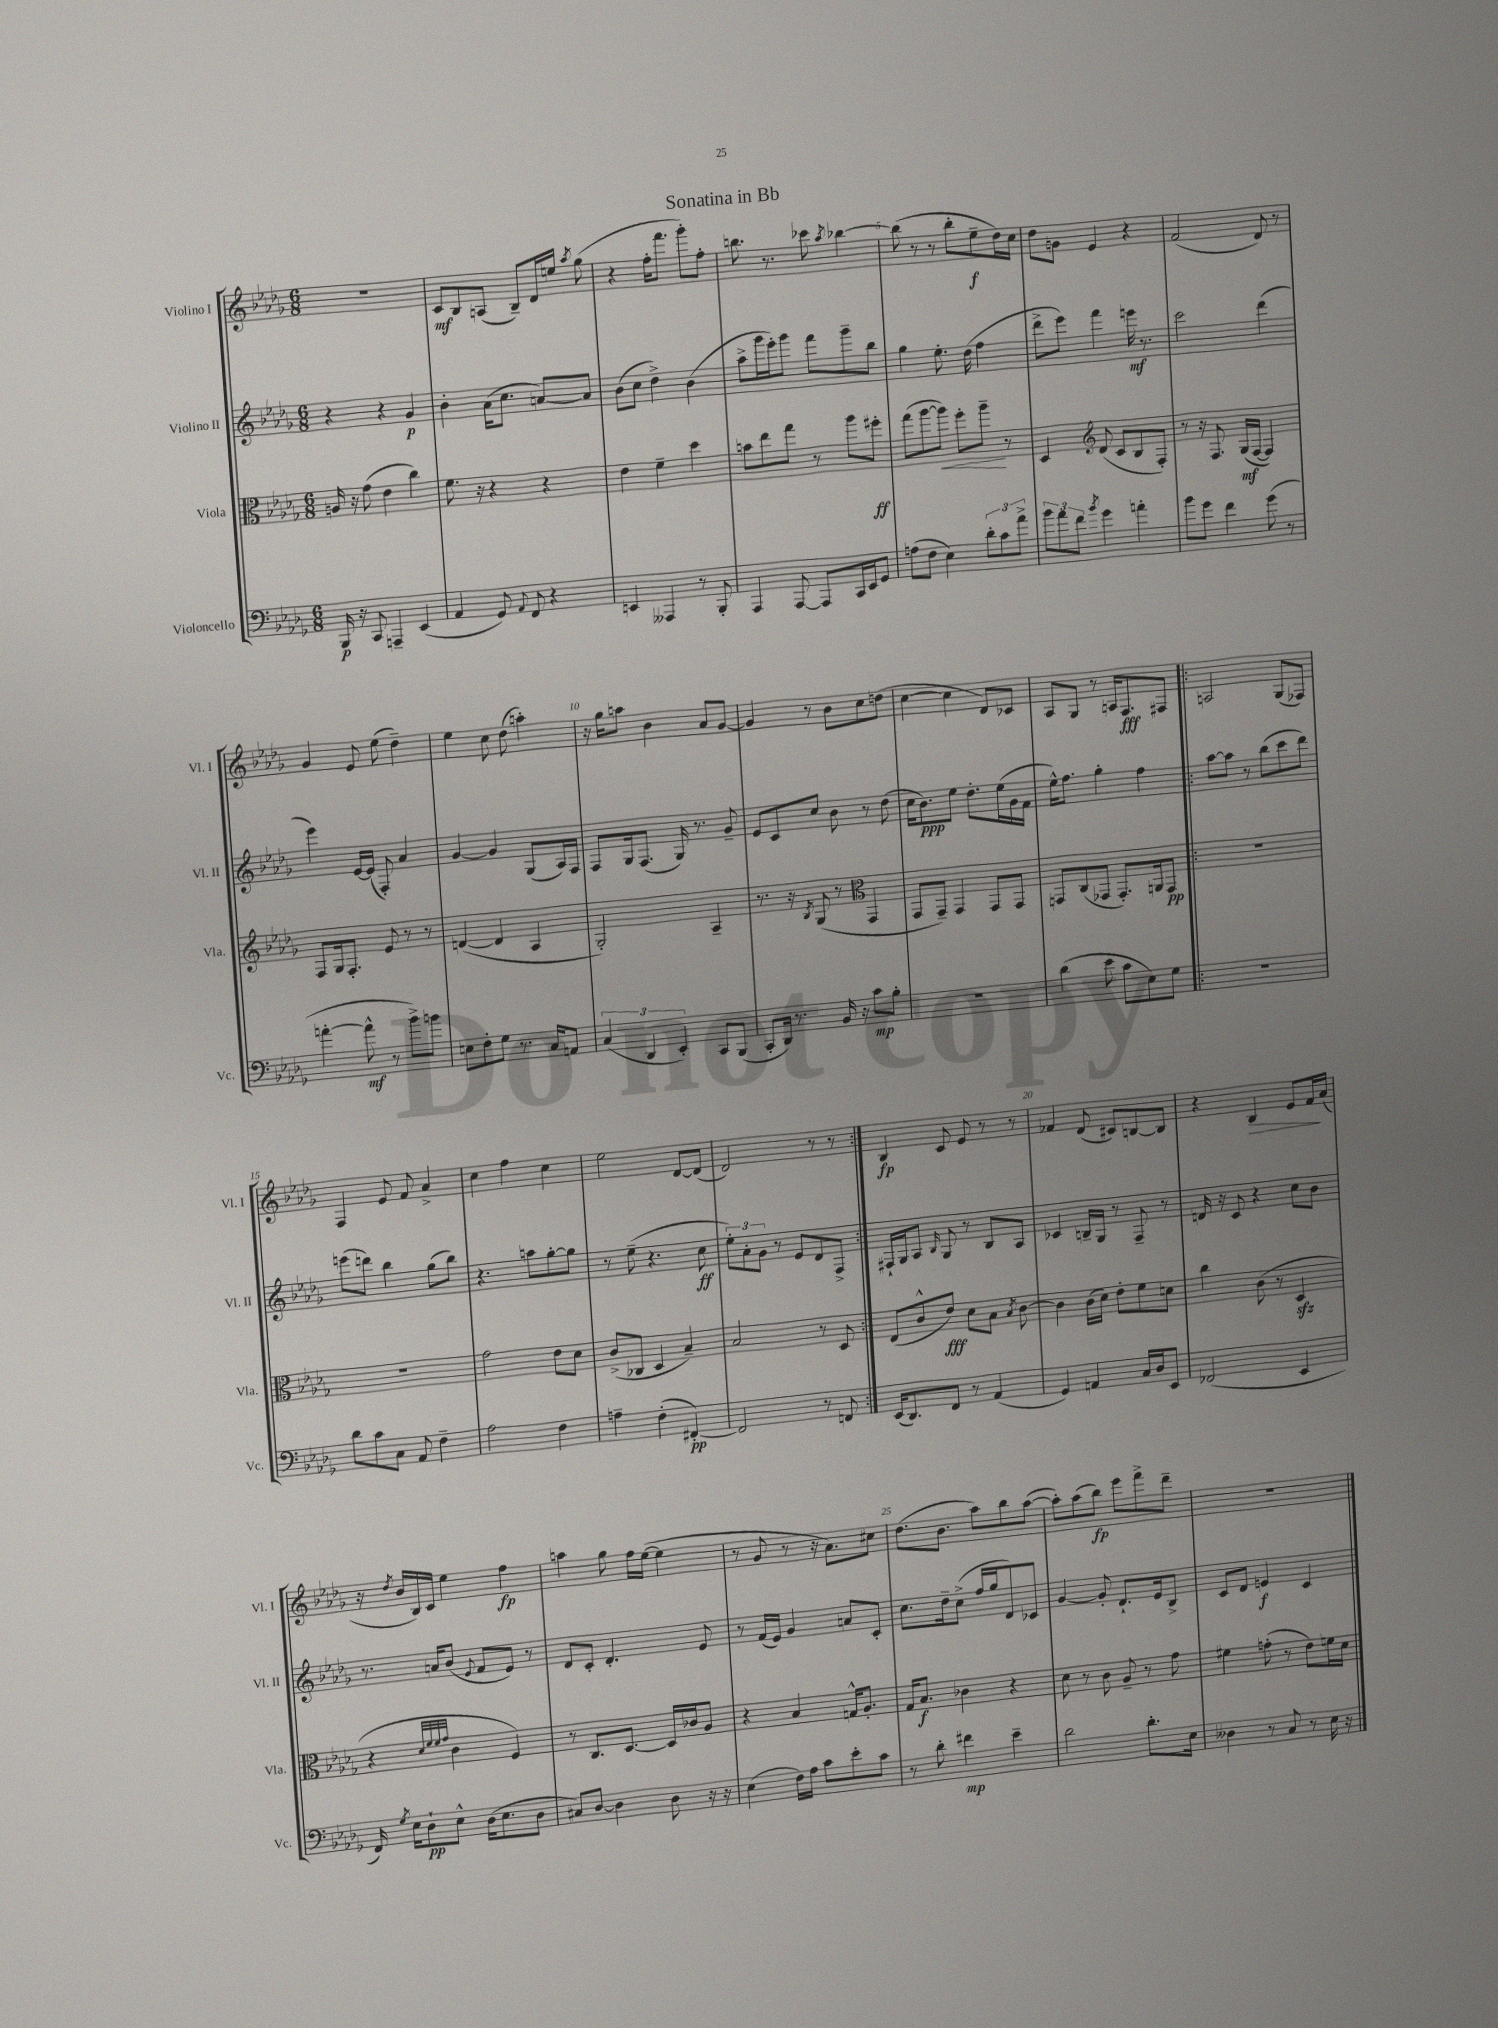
\header { title = "Sonatina in Bb" }
<<
\new StaffGroup <<
\new Staff = "s0" \with { instrumentName = "Violino I" shortInstrumentName = "Vl. I" } {
    \clef treble \key des \major \numericTimeSignature \time 6/8
    \autoBeamOff R2. |
    c'8[\mf bes8 a8]( bes8[--) des'16 e''16] \acciaccatura { aes''8 } ges''8( |
    r4 f''16[-. f'''8.] ges'''8[-.) f''8]-. |
    b''8. r8. ces'''8 \acciaccatura { aes''8 } bes''4~ |
    bes''8( r8 r8 bes''8[-. ees''8--\f des''16) c''16] |
    des''8[ g'8] ees'4 r4 |
    f'2( des'8) r8 |
    ges'4 ees'8 ees''8( des''4--) |
    ees''4 c''8 des''8( a''4-.) |
    r16 ges''16[ a''8] bes'4 aes'8[ ges'8]~ |
    ges'4 r8 bes'8[ c''8 d''8]( |
    c''4~ c''4 des'8[) ces'8] |
    aes8[ ges8] r8 a16[ f8.\fff fis8] |
    \repeat volta 2 { a2 ges8[( fes8]) |
    f4 ees'8 f'8 aes'4-> |
    c''4 f''4 c''4 |
    ees''2 des'8[~ des'8]( |
    des'2) r8 r8 | }
    bes4\fp c'8 ees'8 r8 r8 |
    fes'4 des'8( cis'8[) b8~ b8] |
    r4 bes4\> ees'8[ f'16\! aes'16]( |
    r16 \acciaccatura { des''8 } bes'16[ bes16) c'16] ees''4 f''4\fp |
    a''4 ges''8 f''16[ ees''16]~( ees''4 |
    r8 ges'8 r8 r16 aes'8.[) cis''8] |
    des''8.[( bes'8.] aes''8[) bes''8 aes''8]~( |
    aes''8[-.) aes''8( bes''8]\fp) ees'''8[ f'''8-> des'''8]-- |
    R2. \bar "|." |
}
\new Staff = "s1" \with { instrumentName = "Violino II" shortInstrumentName = "Vl. II" } {
    \clef treble \key des \major \numericTimeSignature \time 6/8
    \autoBeamOff r4 r4 ges'4\p |
    bes'4-. aes'16[( c''8.] a'8[~) a'8] |
    bes'8[( c''8] des''4->) bes'4( |
    aes''8[-> ges'''16 ees'''16-.) ges'''8] f'''8[ ges'''8-- bes''8] |
    ges''4 ees''8.-. des''16( f''4 |
    des'''8[-> ees'''8]) f'''4 e'''16\mf r8. |
    c'''2 des'''4( |
    ees'''4) ees'16[~ ees'16]( f8-.) aes'4 |
    ges'4~ ges'4 ges8[( aes16) f16] |
    f8[ ges16 f8.]( ges16) r8. ges'8-- |
    ees'8[ c'8 c''8] bes'8 r8 des''8( |
    c''16[ bes'8.\ppp) ees''8] des''8.[-. ees''16( ges'16 f'16] |
    ees''16[-^) f''8.] ges''4-. f''4 |
    \repeat volta 2 { aes''8[~ aes''8] r8 bes''8[( c'''8 des'''8]) |
    e'''8[( d'''8]) bes''4 ges''8[( bes''8]) |
    r4. a''8[ ges''8~-. ges''8] |
    r8 ees''8--( r4. c''8\ff |
    \tuplet 3/2 { ees''8[-.) aes'8-. ges'8] } r8 ees'8[ des'8 f8]-> | }
    fis16[-! ges16 aes8] \grace { bes16 } ges8 r8 bes8[ aes8] |
    ces'4 b16[-- ges16] r8 f8-- r8 |
    d'16 r16 c'8 r4 c''8[ bes'8] |
    r8. a'16[ bes'8]( \appoggiatura { ees'8 } f'8[ ees'8]) r8 |
    des'8[ c'8]-. des'4.-. ees'8 |
    r8 f'16[( ees'16]) ges'4 a'8[ c'8]-. |
    c''8.[ des''16-- c''8]->( f''16[ ges''16 des'8) ces'8] |
    ges'4~ ges'8-. des'8.[-! ees'16 bes8]-> |
    c'8[ des'8] e'4\f c'4 \bar "|." |
}
\new Staff = "s2" \with { instrumentName = "Viola" shortInstrumentName = "Vla." } {
    \clef alto \key des \major \numericTimeSignature \time 6/8
    \autoBeamOff a16 r16 ges'8( ees'4 c''4) |
    f'8. r16 r4 r4 |
    ees'4 f'4-- des''4 |
    b'8[ ees''8 ges''8] r8 aes''8[ fis''8]-.\ff |
    ges''8[( aes''8~ aes''8]\<) f''8[-. aes''8]--\! r8 |
    des4 \clef treble des'8( c'8[ bes8 f8]-.) |
    r8 r16 f8. ges16[\mf( f16]~ f4) |
    f8[ ges16 f8.]-. ees'8 r8 r8 |
    d'4~( d'4 aes4 |
    ges2-.) aes4-- |
    r8. r16 \acciaccatura { bes8 } ges8( r8 \clef alto ges,4 |
    ges,8[ ges,8]--) ges,4 ges,8[ ges,8] |
    g,8[ c8( ges,8] ges,8.[-.) a,16 ges,8]\pp |
    \repeat volta 2 { R2. |
    R2. |
    ges'2 ees'8[ des'8] |
    c'8[->( ces8] des4 bes4--) |
    bes2 r8 des8 | }
    ees8[( c'8-^ ees'8]\fff) des'8[ bes8] \acciaccatura { bes8 } c'8~ |
    c'4 c'16[( des'16]) ees'8[-. f'8 d'8] |
    c''4 c'8( r8 des4\sfz |
    r4 \grace { des'32[ f'32 f'32 ges'32] } c'4 f4) |
    r8 c8.[ des8.]~ des16[ ces'16 aes8] |
    r4 bes4 g16[-^ aes8.]-. |
    ges16[ bes8.]\f ces'4 r4 |
    des'8 r8 c'8 aes8-- r8 ges'8 |
    fis'4 g'8-.( r8 ees'8[) f'16 des'16] \bar "|." |
}
\new Staff = "s3" \with { instrumentName = "Violoncello" shortInstrumentName = "Vc." } {
    \clef bass \key des \major \numericTimeSignature \time 6/8
    \autoBeamOff bes,,16\p r16 c,8 a,,4-- ees,4( |
    aes,4 ges,8) \appoggiatura { aes,8 } f,8 r4 |
    e,4 aeses,,4 r8 bes,,8-. |
    aes,,4 aes,,8~ aes,,8[ c,16 ees,16 ges,8] |
    a8[( f8] ees4) \tuplet 3/2 { des'8[-. c'8 aes'8]-> } |
    \tuplet 3/2 { bes'8[ aes'8 f'8] } \acciaccatura { bes'8 } ges'4 a'4-. |
    bes'8[ ges'8] f'4 ges'8( r8 |
    a'4~-. a'8-^\mf r8 bes'8[->) b'8] |
    e8[ f8-. ges8] r8. c16[ a,8] |
    \tuplet 3/2 { c4( des,4 ees,4-.) } c,8[ bes,,8]( |
    c,8[-. des,16]) r8. bes,16 r16 c'8[\mp bes8]-. |
    r2. |
    des'4( ees'8 c'8[ ees8) ges8] |
    \repeat volta 2 { R2. |
    des'8[ c'8 c8] aes,8 f4-- |
    aes2 f4 |
    a4-- f4-.( fis,4~-.\pp) |
    fis,2 r8 f,8 | }
    ees,16[( des,8.) f,8] r8 aes,4( |
    ges,4) a,4 c16[ des16 ees,8] |
    fes,2( ees,4 |
    f,16) \acciaccatura { ges8 } ees16[ des8-!\pp ees8]-^ des16[( ees8. des8] |
    cis8[) des8]~ des4 des8 r16 r16 |
    ees4( f16[) aes16] c'8[ ees'8-. c'8] |
    r8 des'8-. fis'4\mp ees'4-- |
    des'2 des'8.[-. ees16] |
    deses4 r8 c8 r8 ees16 r16 \bar "|." |
}
>>
>>
\layout { \context { \Score \override BarNumber.break-visibility = ##(#f #t #t) barNumberVisibility = #(every-nth-bar-number-visible 5) } }
